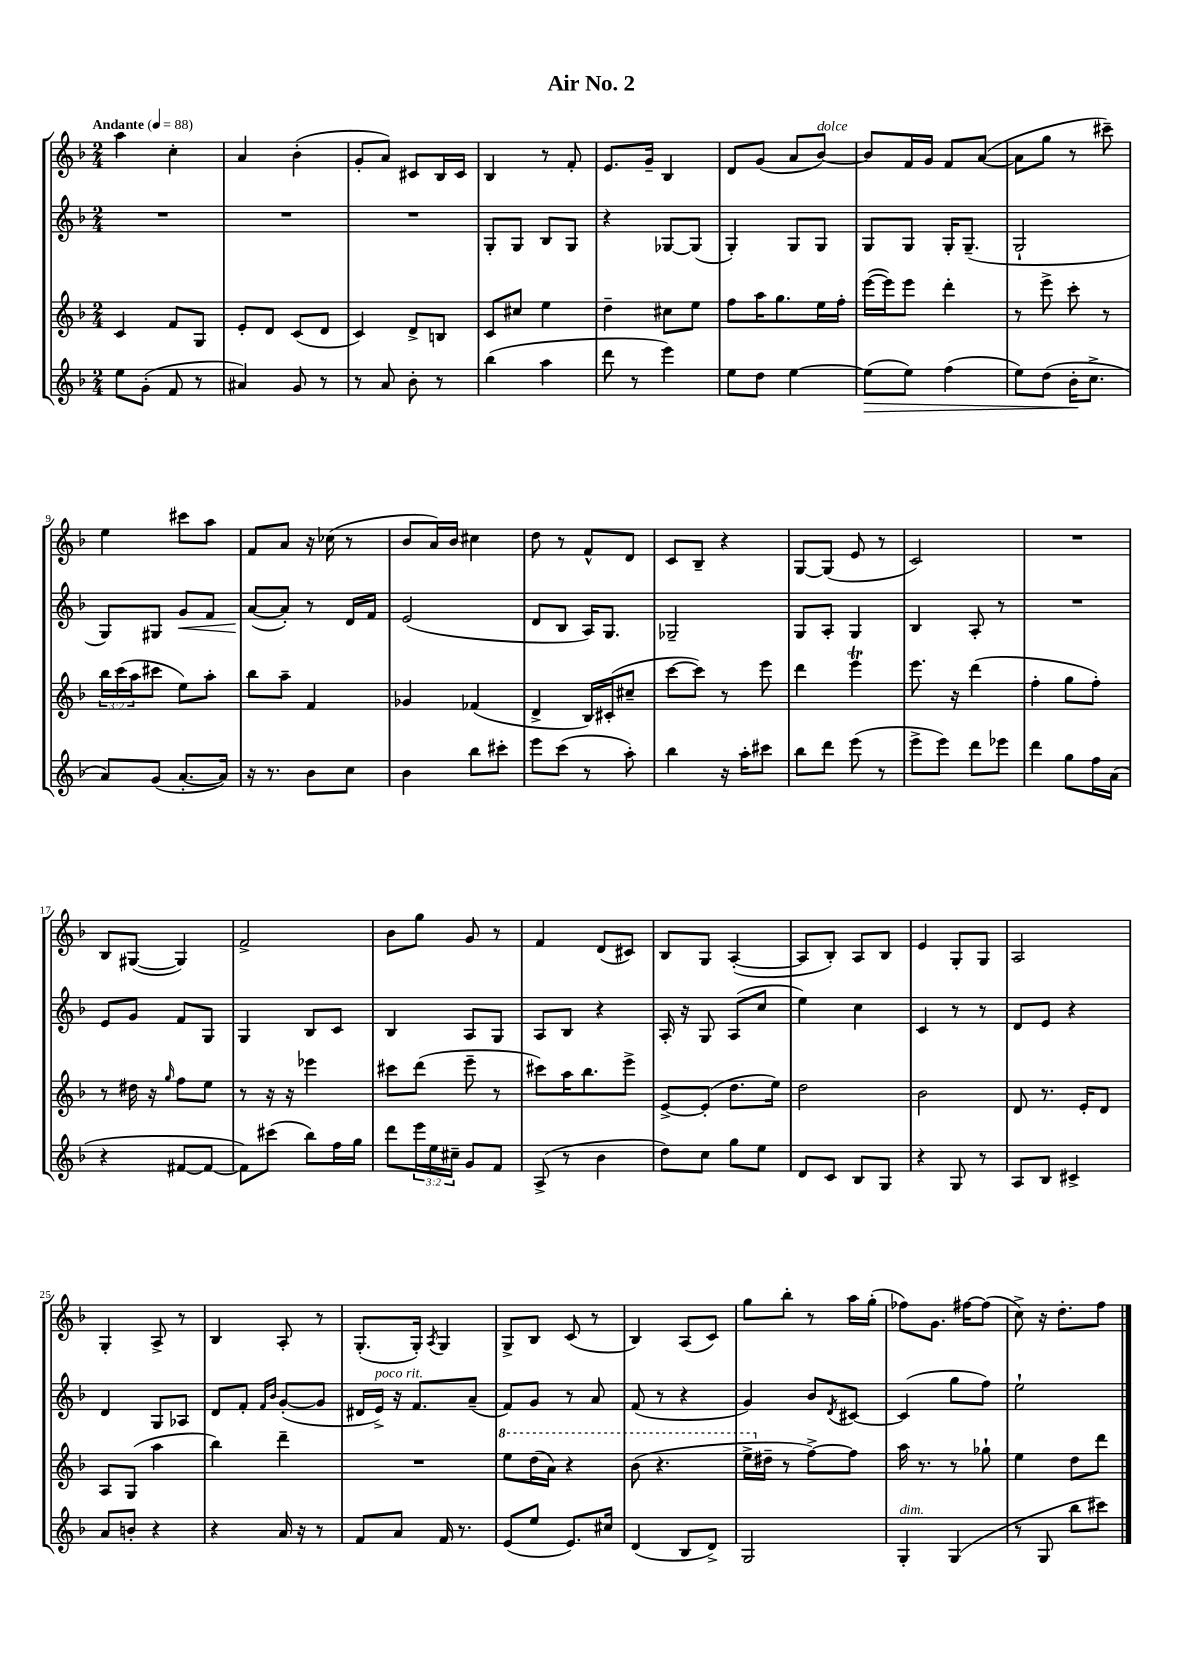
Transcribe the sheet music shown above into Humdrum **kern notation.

**kern	**kern	**kern	**kern
*staff4	*staff3	*staff2	*staff1
*clefG2	*clefG2	*clefG2	*clefG2
*k[b-]	*k[b-]	*k[b-]	*k[b-]
*M2/4	*M2/4	*M2/4	*M2/4
*MM88	*MM88	*MM88	*MM88
8ee\L	4c/	2r	4aa\
(8g'\J	.	.	.
8f/	8f/L	.	4cc'\
8r	8G/J	.	.
=	=	=	=
4a#/)	8e'/L	2r	4a/
.	8d/J	.	.
8g/	(8c/L	.	(4b-'\
8r	8d/J	.	.
=	=	=	=
8r	4c/)	2r	8g'/L
8a/	.	.	8a/J)
8b-'\	8d^/L	.	8c#/L
8r	8B/J	.	16B-/L
.	.	.	16c#/JJ
=	=	=	=
(4bb-\	8c/L	8G'/L	4B-/
.	8cc#/J	8G/J	.
4aa\	4ee\	8B-/L	8r
.	.	8G/J	8f'/
=	=	=	=
8ddd\	4dd~\	4r	8.e/L
8r	.	.	.
.	.	.	16g~/Jk
4eee\)	8cc#\L	[8G-/L	4B-/
.	8ee\J	(8G-/]J	.
=	=	=	=
8ee\L	8ff\L	4G'/)	8d/L
8dd\J	16aa\K	.	(8g/J
.	8.gg\	.	.
[4ee\	.	8G/L	8a/L
.	16ee\L	8G/J	[8b-/J)
.	16ff'\JJ	.	.
=	=	=	=
(8ee\]L	([16eee\LL	8G/L	8b-/]L
.	16eee\]J)	.	.
8ee\J)	8eee\J	8G/J	16f/L
.	.	.	16g/JJ
(4ff\	4ddd'\	16G'/LK	8f/L
.	.	(8.G~/J	.
.	.	.	([8a/J
=	=	=	=
8ee\L)	8r	2G`/	8a\]L
(8dd\J	8eee^\	.	8gg\J
16b-'\LK	8ccc'\	.	8r
8.cc^\J	.	.	.
.	8r	.	8ccc#~\)
=	=	=	=
8a/L)	24bb-\LL	8G/L)	4ee\
.	(24ccc\	.	.
.	24aa\J	.	.
(8g/J	8ccc#\J	8G#/J	.
[8.a'/L	8ee\L)	8g/L	8ccc#\L
.	8aa'\J	8f/J	8aa\J
16a/]Jk)	.	.	.
=	=	=	=
16r	8bb-\L	([8a/L	8f/L
8.r	.	.	.
.	8aa~\J	8a'/]J)	8a/J
8b-\L	4f/	8r	16r
.	.	.	(16cc-\
8cc\J	.	16d/LL	8r
.	.	16f/JJ	.
=	=	=	=
4b-\	4g-/	(2e/	8b-/L
.	.	.	16a/L)
.	.	.	16b-/JJ
8bb-\L	(4f-/	.	4cc#\
8ccc#'\J	.	.	.
=	=	=	=
8eee\L	4d^/	8d/L	8dd\
(8ccc\J	.	8B-/J	8r
8r	16B-/LL)	16A/LK)	8f^^/L
.	(16c#'/J	8.G/J	.
8aa'\)	8cc#~/J	.	8d/J
=	=	=	=
4bb-\	[8ccc\L	2G-~/	8c/L
.	8ccc\]J)	.	8B-~/J
16r	8r	.	4r
16aa'\LK	.	.	.
8ccc#\J	8eee\	.	.
=	=	=	=
8bb-\L	4ddd\	8G/L	[8G/L
8ddd\J	.	8A'/J	(8G/]J
(8eee\	4eee\	4G/	8e/
8r	.	.	8r
=	=	=	=
8eee^\L	8.eee\	4B-/	2c/)
8eee\J)	.	.	.
.	16r	.	.
8ddd\L	(4ddd\	8A'/	.
8eee-\J	.	8r	.
=	=	=	=
4ddd\	4ff'\	2r	2r
8gg\L	8gg\L	.	.
16ff\L	8ff'\J)	.	.
(16a\JJ	.	.	.
=	=	=	=
4r	8r	8e/L	8B-/L
.	16dd#\	8g/J	([8G#/J
.	16r	.	.
.	16qqgg/	.	.
[8f#/L	8ff\L	8f/L	4G#/])
8f#/_J	8ee\J	8G/J	.
=	=	=	=
8f#\]L)	8r	4G/	2f^/
(8ccc#\J	16r	.	.
.	16r	.	.
8bb-\L)	4eee-\	8B-/L	.
16ff\L	.	8c/J	.
16gg\JJ	.	.	.
=	=	=	=
8ddd\L	8ccc#\L	4B-/	8b-\L
24eee\L	(8ddd\J	.	8gg\J
24ee\	.	.	.
24cc#~\JJ	.	.	.
8g/L	8eee~\	8A/L	8g/
8f/J	8r	8G/J	8r
=	=	=	=
(8A^/	8ccc#\L)	8A/L	4f/
8r	16aa\K	8B-/J	.
.	8.bb-\	.	.
4b-\	.	4r	(8d/L
.	8eee^\J	.	8c#/J)
=	=	=	=
8dd\L)	[8e^/L	16A'/	8B-/L
.	.	16r	.
8cc\J	(8e'/]J	8G/	8G/J
8gg\L	8.dd\L	(8A/L	([4A'/
8ee\J	.	8cc/J	.
.	16ee\Jk)	.	.
=	=	=	=
8d/L	2dd\	4ee\)	8A/]L
8c/J	.	.	8B-'/J)
8B-/L	.	4cc\	8A/L
8G/J	.	.	8B-/J
=	=	=	=
4r	2b-\	4c/	4e/
8G/	.	8r	8G'/L
8r	.	8r	8G/J
=	=	=	=
8A/L	8d/	8d/L	2A/
8B-/J	8.r	8e/J	.
4c#^/	.	4r	.
.	16e'/LK	.	.
.	8d/J	.	.
=	=	=	=
8a/L	8A/L	4d/	4G'/
8b'/J	(8G/J	.	.
4r	4aa\	8G/L	8A^/
.	.	8A-/J	8r
=	=	=	=
4r	4bb-\)	8d/L	4B-/
.	.	8f'/J	.
.	.	16qqf/LL	.
.	.	16qqb-/JJ	.
16a/	4ddd~\	([8g'/L	8A'/
16r	.	.	.
8r	.	8g/]J	8r
=	=	=	=
8f/L	2r	16d#/LL	(8.G'/L
.	.	16e^/JJ)	.
8a/J	.	16r	.
.	.	8.f/L	16G'/Jk)
.	.	.	8qA/
16f/	.	.	4G/
8.r	.	.	.
.	.	(8a~/J	.
=	=	=	=
(8e/L	8eee\L	8f/L)	8G^/L
8ee/J	(16ddd\L	8g/J	8B-/J
.	16aa\JJ)	.	.
8.e/L)	4r	8r	(8c/
.	.	8a/	8r
16cc#/Jk	.	.	.
=	=	=	=
(4d/	(8bb-\	(8f/	4B-/)
.	4.r	8r	.
8B-/L	.	4r	(8A/L
8d^/J)	.	.	8c/J)
=	=	=	=
2G/	16eee^\LL	4g/)	8gg\L
.	16dd#~\JJ	.	.
.	8r	.	8bb-'\J
.	[8ff^\L)	8b-/L	8r
.	.	8qd/	.
.	8ff\]J	[8c#/J	16aa\LL
.	.	.	(16gg'\JJ
=	=	=	=
4G'/	16aa\	(4c#/]	8ff-\L)
.	8.r	.	.
.	.	.	8.g\J
(4G/	8r	8gg\L	.
.	.	.	[16ff#\LK
.	8gg-`\	8ff\J)	(8ff#\]J
=	=	=	=
8r	4ee\	2ee`\	8cc^\)
8G/	.	.	16r
.	.	.	8.dd'\L
8bb-\L	8dd\L	.	.
8ccc#\J)	8ddd\J	.	8ff\J
==	==	==	==
*-	*-	*-	*-
